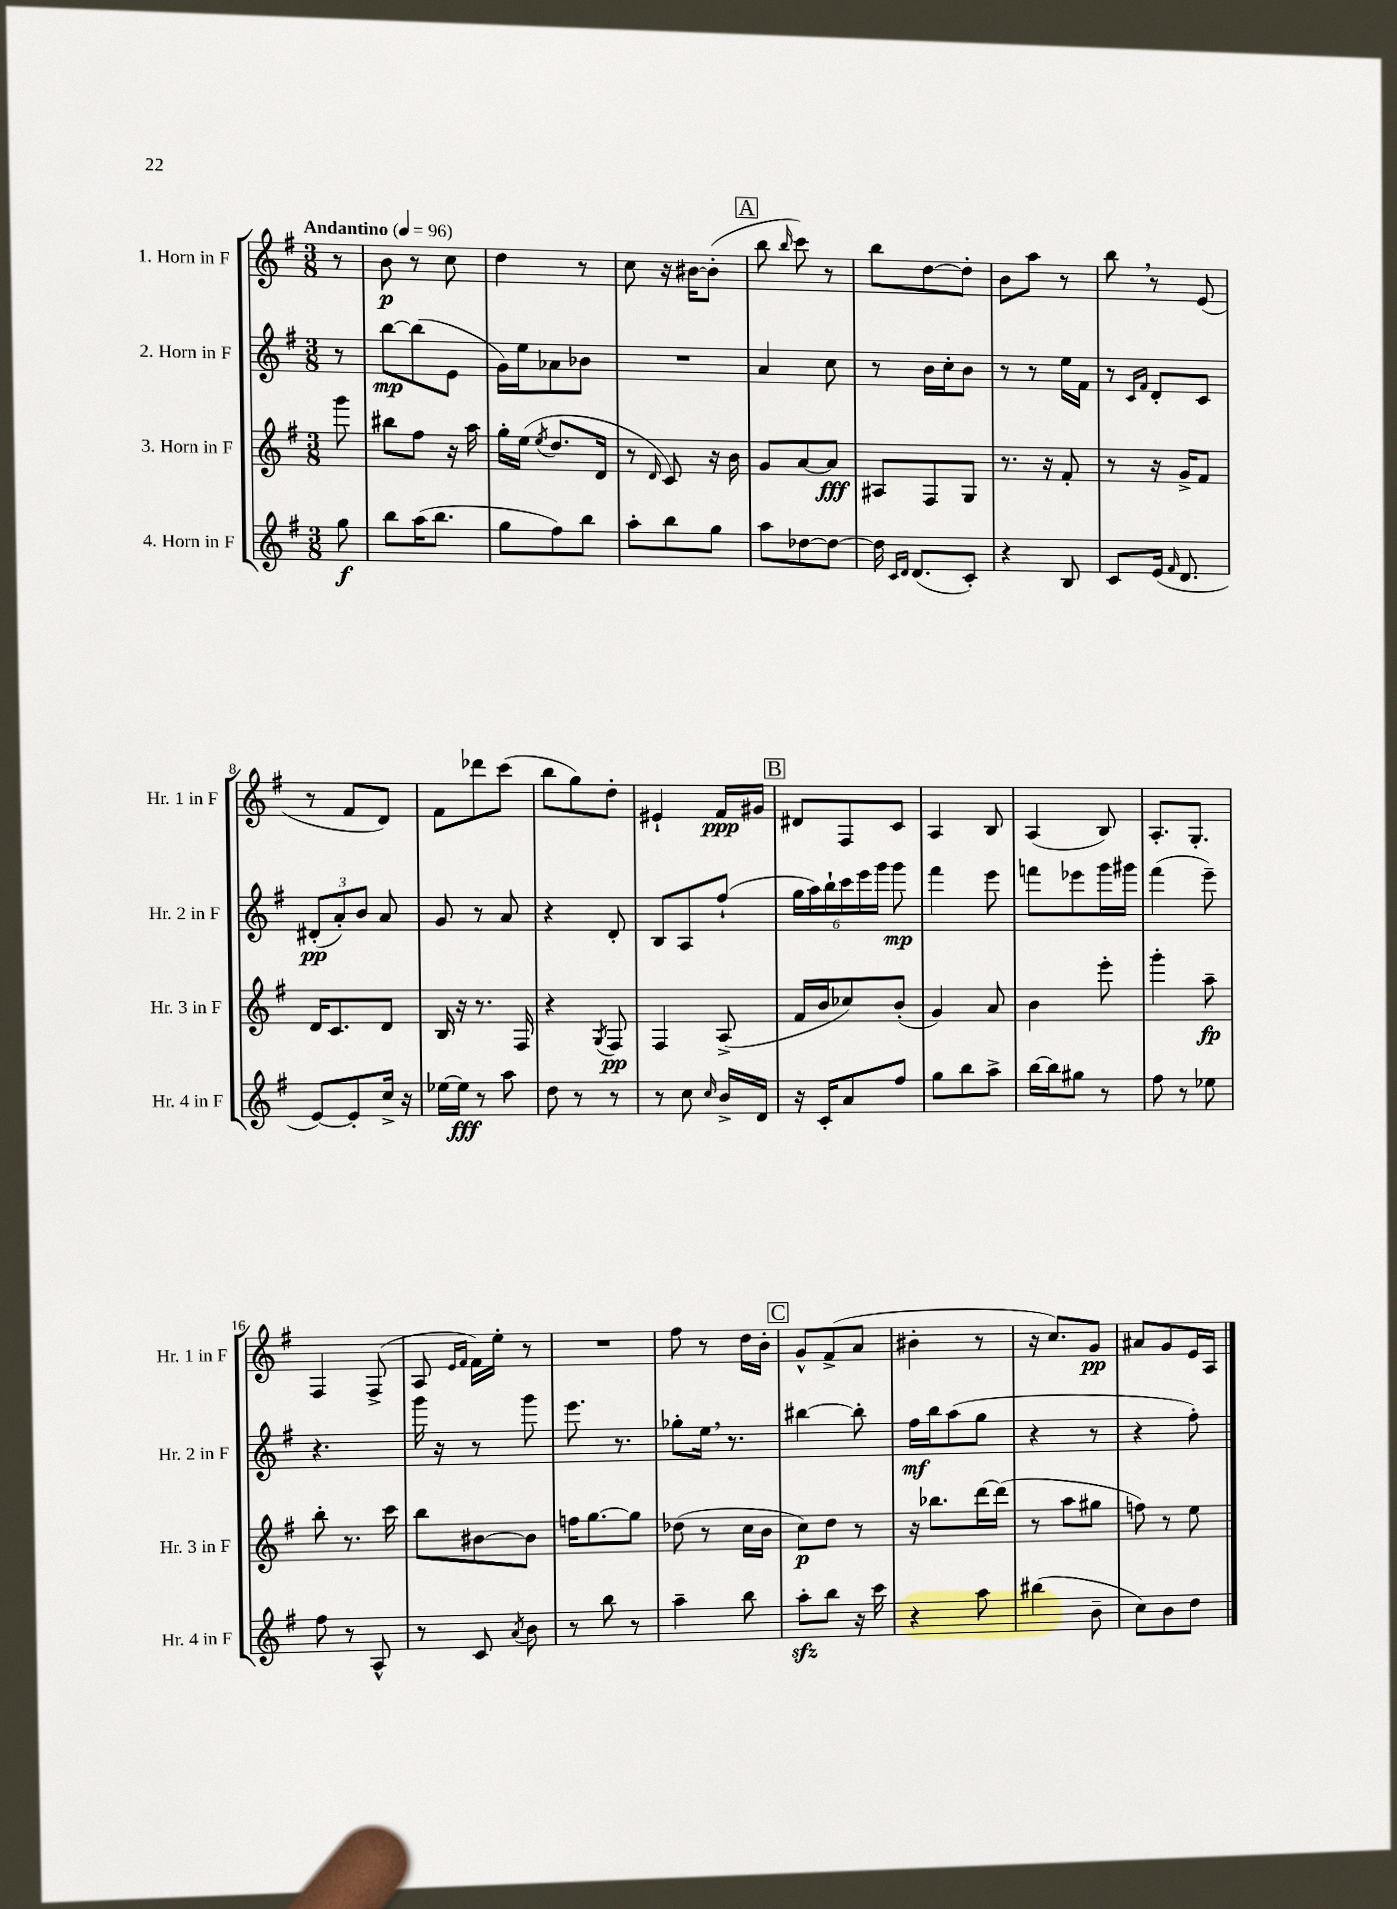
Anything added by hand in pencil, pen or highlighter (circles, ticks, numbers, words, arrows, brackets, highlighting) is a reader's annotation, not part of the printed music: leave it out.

**kern	**dynam	**kern	**dynam	**kern	**dynam	**kern	**dynam
*part4	*part4	*part3	*part3	*part2	*part2	*part1	*part1
*staff4	*staff4	*staff3	*staff3	*staff2	*staff2	*staff1	*staff1
*I"4. Horn in F	*	*I"3. Horn in F	*	*I"2. Horn in F	*	*I"1. Horn in F	*
*I'Hr. 4 in F	*	*I'Hr. 3 in F	*	*I'Hr. 2 in F	*	*I'Hr. 1 in F	*
*clefG2	*	*clefG2	*	*clefG2	*	*clefG2	*
*k[f#]	*	*k[f#]	*	*k[f#]	*	*k[f#]	*
*M3/8	*	*M3/8	*	*M3/8	*	*M3/8	*
*MM96	*	*MM96	*	*MM96	*	*MM96	*
=	=	=	=	=	=	=	=
!	!	!	!	!	!	!LO:TX:a:B:t=Andantino	!
8gg\	f	8ggg\	.	8r	.	8r	.
=1	=1	=1	=1	=1	=1	=1	=1
8bb\L	.	8bb#X\L	.	[8bb\L	mp	8b\	p
(16aa\K	.	8ff#\J	.	(8bb\]	.	8r	.
8.bb\J	.	.	.	.	.	.	.
.	.	16r	.	8e\J	.	8cc\	.
.	.	16aa\	.	.	.	.	.
=2	=2	=2	=2	=2	=2	=2	=2
8gg\L	.	16gg'\LL	.	16g\LL)	.	4dd\	.
.	.	(16ee\JJ	.	16ee\J	.	.	.
.	.	8qee/	.	.	.	.	.
8ff#\)	.	8.dd/L	.	8a-X\	.	.	.
8bb\J	.	.	.	8b-X\J	.	8r	.
.	.	16d/Jk	.	.	.	.	.
=3	=3	=3	=3	=3	=3	=3	=3
8aa'\L	.	8r	.	4.r	.	8cc\	.
.	.	16qqd/	.	.	.	.	.
8bb\	.	8c/)	.	.	.	16r	.
.	.	.	.	.	.	[16b#X\KL	.
8gg\J	.	16r	.	.	.	(8b#'\J]	.
.	.	16b\	.	.	.	.	.
!!LO:REH:place=s1:t=A
=4	=4	=4	=4	=4	=4	=4	=4
8aa\L	.	8g/L	.	4a/	.	8bb\	.
.	.	.	.	.	.	16qqbb/	.
[8dd-X\	.	[8a/	.	.	.	8ccc\)	.
8dd-\J_	.	8a/J]	fff	8cc\	.	8r	.
=5	=5	=5	=5	=5	=5	=5	=5
16dd-\]	.	8A#X/L	.	8r	.	8bb\L	.
16qqc/LL	.	.	.	.	.	.	.
16qqd/JJ	.	.	.	.	.	.	.
(8.d/L	.	.	.	.	.	.	.
.	.	8F#/	.	16b\LL	.	[8dd\	.
.	.	.	.	16cc'\J	.	.	.
8c'/J)	.	8G/J	.	8b\J	.	8dd'\J]	.
=6	=6	=6	=6	=6	=6	=6	=6
4r	.	8.r	.	8r	.	8b\L	.
.	.	.	.	8r	.	8aa\J	.
.	.	16r	.	.	.	.	.
8B/	.	8f#'/	.	16ee\LL	.	8r	.
.	.	.	.	16f#\JJ	.	.	.
=7	=7	=7	=7	=7	=7	=7	=7
8c/L	.	8r	.	8r	.	8bb,\	.
.	.	.	.	16qqc/LL	.	.	.
.	.	.	.	16qqf#/JJ	.	.	.
(16e/Jk	.	16r	.	8d'/L	.	8r	.
16qqf#/	.	.	.	.	.	.	.
8.d/	.	16g^/KL	.	.	.	.	.
.	.	8f#/J	.	8c/J	.	(8e/	.
!!LO:LB:g=z
=8	=8	=8	=8	=8	=8	=8	=8
[8e/L)	.	16d/KL	.	(12d#X'/L	pp	8r	.
.	.	8.c/	.	.	.	.	.
.	.	.	.	12a'/)	.	.	.
8e'/]	.	.	.	.	.	8f#/L	.
.	.	.	.	12b/J	.	.	.
16cc^/Jk	.	8d/J	.	8a/	.	8d/J)	.
16r	.	.	.	.	.	.	.
=9	=9	=9	=9	=9	=9	=9	=9
[16ee-X\LL	.	16B/	.	8g/	.	8f#\L	.
16ee-\JJ]	fff	16r	.	.	.	.	.
8r	.	8.r	.	8r	.	8ddd-X\	.
8aa\	.	.	.	8a/	.	(8ccc\J	.
.	.	16F#/	.	.	.	.	.
=10	=10	=10	=10	=10	=10	=10	=10
8dd\	.	4r	.	4r	.	8bb\L	.
8r	.	.	.	.	.	8gg\)	.
.	.	8qG/	.	.	.	.	.
8r	.	8F#/	pp	8d'/	.	8dd'\J	.
=11	=11	=11	=11	=11	=11	=11	=11
8r	.	4F#/	.	8B/L	.	4e#X`/	.
8cc\	.	.	.	8A/	.	.	.
16qqcc/	.	.	.	.	.	.	.
16b^/LL	.	(8A^/	.	(8ff#`/J	.	16f#/LL	ppp
16d/JJ	.	.	.	.	.	16g#X/JJ	.
!!LO:REH:place=s1:t=B
=12	=12	=12	=12	=12	=12	=12	=12
16r	.	16f#/LL	.	24gg\LL	.	8d#X/L	.
.	.	.	.	24aa\)	.	.	.
16c'/KL	.	16b/J	.	.	.	.	.
.	.	.	.	24bb`\	.	.	.
8a/	.	8cc-X/)	.	24ccc\	.	8F#/	.
.	.	.	.	24eee\	.	.	.
.	.	.	.	24ggg\JJ	.	.	.
8ff#/J	.	(8b'/J	.	8ggg\	mp	8c/J	.
=13	=13	=13	=13	=13	=13	=13	=13
8gg\L	.	4g/)	.	4fff#\	.	4A/	.
8bb\	.	.	.	.	.	.	.
8aa^\J	.	8a/	.	8eee\	.	8B/	.
=14	=14	=14	=14	=14	=14	=14	=14
[16bb\LL	.	4b\	.	8fffn\L	.	(4A/	.
16bb\J]	.	.	.	.	.	.	.
8gg#X\J	.	.	.	8eee-X\	.	.	.
8r	.	8eee'\	.	16ggg\L	.	8B/)	.
.	.	.	.	16ggg#X\JJ	.	.	.
=15	=15	=15	=15	=15	=15	=15	=15
8ff#\	.	4ggg'\	.	(4fff#\	.	8.A'/L	.
8r	.	.	.	.	.	.	.
.	.	.	.	.	.	8.G'/J	.
8ee-X\	.	8aa~\	fp	8eee~\)	.	.	.
!!LO:LB:g=z
=16	=16	=16	=16	=16	=16	=16	=16
8ff#\	.	8bb'\	.	4.r	.	4F#/	.
8r	.	8.r	.	.	.	.	.
8A^^/	.	.	.	.	.	(8F#^/	.
.	.	16ccc\	.	.	.	.	.
=17	=17	=17	=17	=17	=17	=17	=17
8r	.	8bb\L	.	16ggg\	.	8A/	.
.	.	.	.	16r	.	.	.
.	.	.	.	.	.	16qqe/LL	.
.	.	.	.	.	.	16qqf#/JJ	.
8c/	.	[8b#X\	.	8r	.	16f#\LL)	.
.	.	.	.	.	.	16ee'\JJ	.
8qa/	.	.	.	.	.	.	.
8b\	.	8b#\J]	.	8ggg\	.	8r	.
=18	=18	=18	=18	=18	=18	=18	=18
8r	.	16ffn\KL	.	8.eee\	.	4.r	.
.	.	[8.gg\	.	.	.	.	.
8bb\	.	.	.	.	.	.	.
.	.	.	.	8.r	.	.	.
8r	.	8gg\J]	.	.	.	.	.
=19	=19	=19	=19	=19	=19	=19	=19
4aa~\	.	(8dd-X\	.	8gg-X'\L	.	8ff#\	.
.	.	8r	.	16ee,\Jk	.	8r	.
.	.	.	.	8.r	.	.	.
8bb\	.	16cc\LL	.	.	.	16dd\LL	.
.	.	16b\JJ	.	.	.	16b'\JJ	.
!!LO:REH:place=s1:t=C
=20	=20	=20	=20	=20	=20	=20	=20
8aazz'\L	.	8cc\L)	p	[4bb#X\	.	8g^^/L	.
8bb\J	.	8dd\J	.	.	.	(8f#^/	.
16r	.	8r	.	8bb#'\]	.	8a/J	.
16ccc\	.	.	.	.	.	.	.
=21	=21	=21	=21	=21	=21	=21	=21
4r	.	16r	.	16ff#\LL	mf	4b#X'\	.
.	.	8.bb-X\L	.	16bb\J	.	.	.
.	.	.	.	(8aa\	.	.	.
8aa\	.	[16ddd\L	.	8gg\J	.	8r	.
.	.	(16ddd\JJ]	.	.	.	.	.
=22	=22	=22	=22	=22	=22	=22	=22
(4bb#X\	.	8r	.	4r	.	16r	.
.	.	.	.	.	.	8.cc/L)	.
.	.	8aa\L	.	.	.	.	.
8b~\	.	8gg#X\J	.	8r	.	8g/J	pp
=23	=23	=23	=23	=23	=23	=23	=23
8cc\L)	.	8ffn\)	.	4r	.	8a#X/L	.
8b\	.	8r	.	.	.	8g/	.
8dd\J	.	8ee\	.	8ff#'\)	.	16e/L	.
.	.	.	.	.	.	16A/JJ	.
==	==	==	==	==	==	==	==
*-	*-	*-	*-	*-	*-	*-	*-
